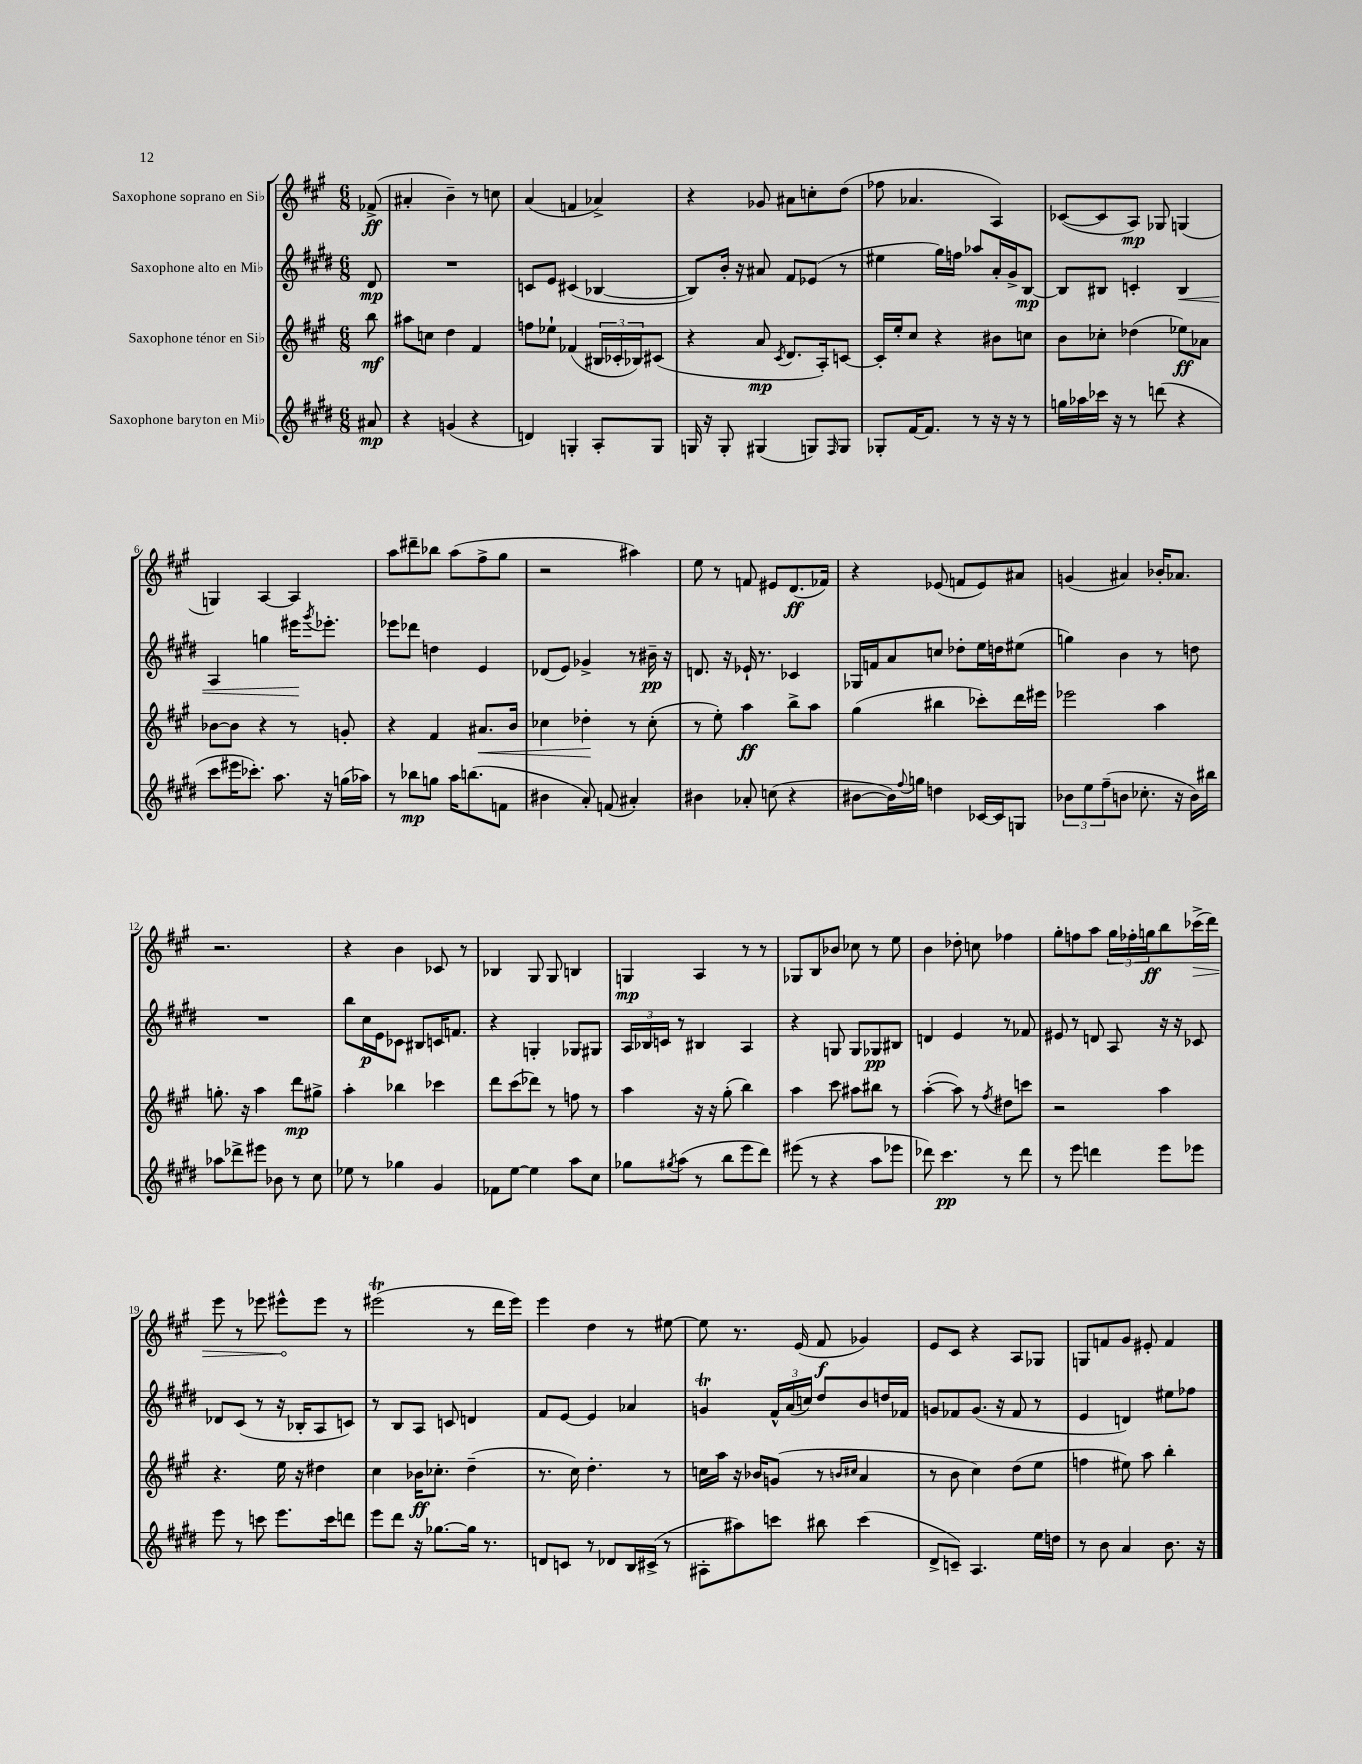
<<
\new StaffGroup <<
\new Staff = "s0" \with { instrumentName = "Saxophone soprano en Sib" } {
    \clef treble \key a \major \numericTimeSignature \time 6/8 \partial 8
    fes'8->\ff( |
    ais'4-. b'4--) r8 c''8 |
    a'4( f'4 aes'4->) |
    r4 ges'8 ais'8 c''8-. d''8( |
    fes''8 aes'4. a4) |
    ces'8~( ces'8 a8\mp) ges8 g4( |
    g4) a4~ a4 |
    a''8 dis'''8-- bes''8 a''8( fis''8-> gis''8 |
    r2 ais''4) |
    e''8 r8 f'8 eis'8 d'8.\ff( fes'16) |
    r4 ees'8( f'8 ees'8) ais'8 |
    g'4( ais'4) bes'16-. aes'8. |
    r2. |
    r4 b'4 ces'8 r8 |
    bes4 gis8 gis8 b4 |
    g4\mp a4 r8 r8 |
    ges8 b8 bes'8 ces''8 r8 e''8 |
    b'4 des''8-. c''8 fes''4 |
    gis''8-. f''8 a''8 \tuplet 3/2 { gis''16 fes''16-. g''16\ff } b''8 \once \override Hairpin.circled-tip = ##t ces'''16->\>( d'''16) |
    e'''8 r8 ees'''8 eis'''8-^\! eis'''8 r8 |
    eis'''2\trill( r8 d'''16 eis'''16) |
    e'''4 d''4 r8 eis''8~ |
    eis''8 r8. e'16( fis'8\f ges'4) |
    e'8 cis'8 r4 a8 ges8 |
    g8 f'8 gis'8 eis'8-. f'4 \bar "|." |
}
\new Staff = "s1" \with { instrumentName = "Saxophone alto en Mib" } {
    \clef treble \key e \major \numericTimeSignature \time 6/8 \partial 8
    dis'8\mp |
    R2. |
    c'8 e'8 cis'4( bes4~ |
    bes8) b'16-. r16 ais'8 fis'8 ees'8( r8 |
    eis''4 gis''16) f''16 aes''8 a'16-. gis'16-> b8~\mp |
    b8 bis8 c'4-. bis4\< |
    a4 g''4 eis'''16\! \acciaccatura { gis'''8 } ees'''8.-. |
    ees'''8 des'''8 d''4 e'4 |
    des'8( e'8) ges'4-> r8 bis'16--\pp r16 |
    d'8. r16 ees'16-! r8. ces'4 |
    ges16 f'16 a'8 c''8 des''8-. e''16 d''16 eis''8( |
    g''4) b'4 r8 d''8 |
    R2. |
    b''8 cis''16\p e'16 ces'8 bis8 c'16 f'8. |
    r4 g4-. ges8 gis8 |
    \tuplet 3/2 { a16 bes16 c'16 } r8 bis4 a4 |
    r4 g8 g8 ges8\pp bis8 |
    d'4 e'4 r8 fes'8 |
    eis'8 r8 d'8 a8 r16 r16 ces'8 |
    des'8 cis'8( r8 r16 bes16-. a8 c'8) |
    r8 b8 a8 c'8 d'4 |
    fis'8 e'8~ e'4 aes'4 |
    g'4\trill \tuplet 3/2 { fis'16-^ a'16( c''16) } dis''8 b'8 d''16 fes'16 |
    g'8 fes'8 g'8.( r16 fes'8 r8 |
    e'4 d'4) eis''8 fes''8 \bar "|." |
}
\new Staff = "s2" \with { instrumentName = "Saxophone ténor en Sib" } {
    \clef treble \key a \major \numericTimeSignature \time 6/8 \partial 8
    b''8\mf |
    ais''8 c''8 d''4 fis'4 |
    f''8 ees''8-! fes'4( \tuplet 3/2 { bis16 ces'16-. bes16) } cis'8( |
    r4 a'8\mp \acciaccatura { cis'8 } d'8. a16-.) c'8~ |
    c'16-. e''16-. cis''8 r4 bis'8 c''8 |
    b'8 ces''8-. des''4( ees''8\ff) aes'8 |
    bes'8~ bes'8 r4 r8 g'8-. |
    r4 fis'4 ais'8.\< b'16 |
    ces''4 des''4-.\! r8 ces''8-.( |
    r8 e''8-.) a''4\ff b''8-> a''8 |
    gis''4( bis''4 ces'''8-.) d'''16 eis'''16 |
    ees'''2 a''4 |
    g''8.-. r16 a''4 d'''8\mp gis''8-> |
    a''4-. bes''4 ces'''4 |
    d'''8 cis'''8( des'''8) r8 f''8 r8 |
    a''4 r16 r16 gis''8-.( b''4) |
    a''4 cis'''8 ais''8 bis''8 r8 |
    a''4~-.( a''8) r8 \acciaccatura { fis''8 } dis''8 c'''8 |
    r2 a''4 |
    r4. e''16 r16 dis''4 |
    cis''4 bes'16\ff ces''8.-. d''4--( |
    r8. cis''16) d''4.-. r8 |
    c''16 a''16 r16 bes'16 g'8( r8 \grace { b'16 cis''16 } a'4 |
    r8 b'8 cis''4) d''8( e''8 |
    f''4 eis''8) a''8 b''4-. \bar "|." |
}
\new Staff = "s3" \with { instrumentName = "Saxophone baryton en Mib" } {
    \clef treble \key e \major \numericTimeSignature \time 6/8 \partial 8
    ais'8\mp |
    r4 g'4( r4 |
    d'4) g4-. a8-. g8 |
    g16 r16 g8-. gis4( g8) \grace { fis16 } g8 |
    ges8-. fis'16~ fis'8. r8 r16 r16 r8 |
    g''16 aes''16 ces'''16 r16 r8 d'''8( r4 |
    cis'''8 eis'''16 ces'''8.-.) a''8. r16 g''16( aes''16) |
    r8 bes''8\mp g''8 a''16 b''8.( f'8 |
    bis'4 a'8-.) f'8( ais'4-.) |
    bis'4 aes'8-. c''8( r4 |
    bis'8~ bis'16) \appoggiatura { fis''8 } g''16 d''4 ces'16~ ces'16 g8 |
    \tuplet 3/2 { bes'8 e''8 fis''8--( } b'8 ces''8.-. r16 b'16) bis''16 |
    aes''8 des'''8-> eis'''8 bes'8 r8 cis''8 |
    ees''8 r8 ges''4 gis'4 |
    fes'8 e''8~ e''4 a''8 cis''8 |
    ges''8 \acciaccatura { gis''8 } a''8( r8 b''8 e'''8 dis'''8) |
    eis'''8( r8 r4 a''8 ees'''8 |
    des'''8) cis'''4.\pp r8 des'''8 |
    r8 e'''8 d'''4 e'''8 ees'''8 |
    e'''8 r8 c'''8 e'''8. c'''16 d'''8 |
    e'''8 dis'''8 r16 ges''8.~ ges''16 r8. |
    d'8 c'8 r8 des'8 b16 cis'16->( r8 |
    ais8-. ais''8) c'''8 bis''8 c'''4( |
    dis'8-> c'8--) a4. e''16 d''16 |
    r8 b'8 a'4 b'8. r16 \bar "|." |
}
>>
>>
